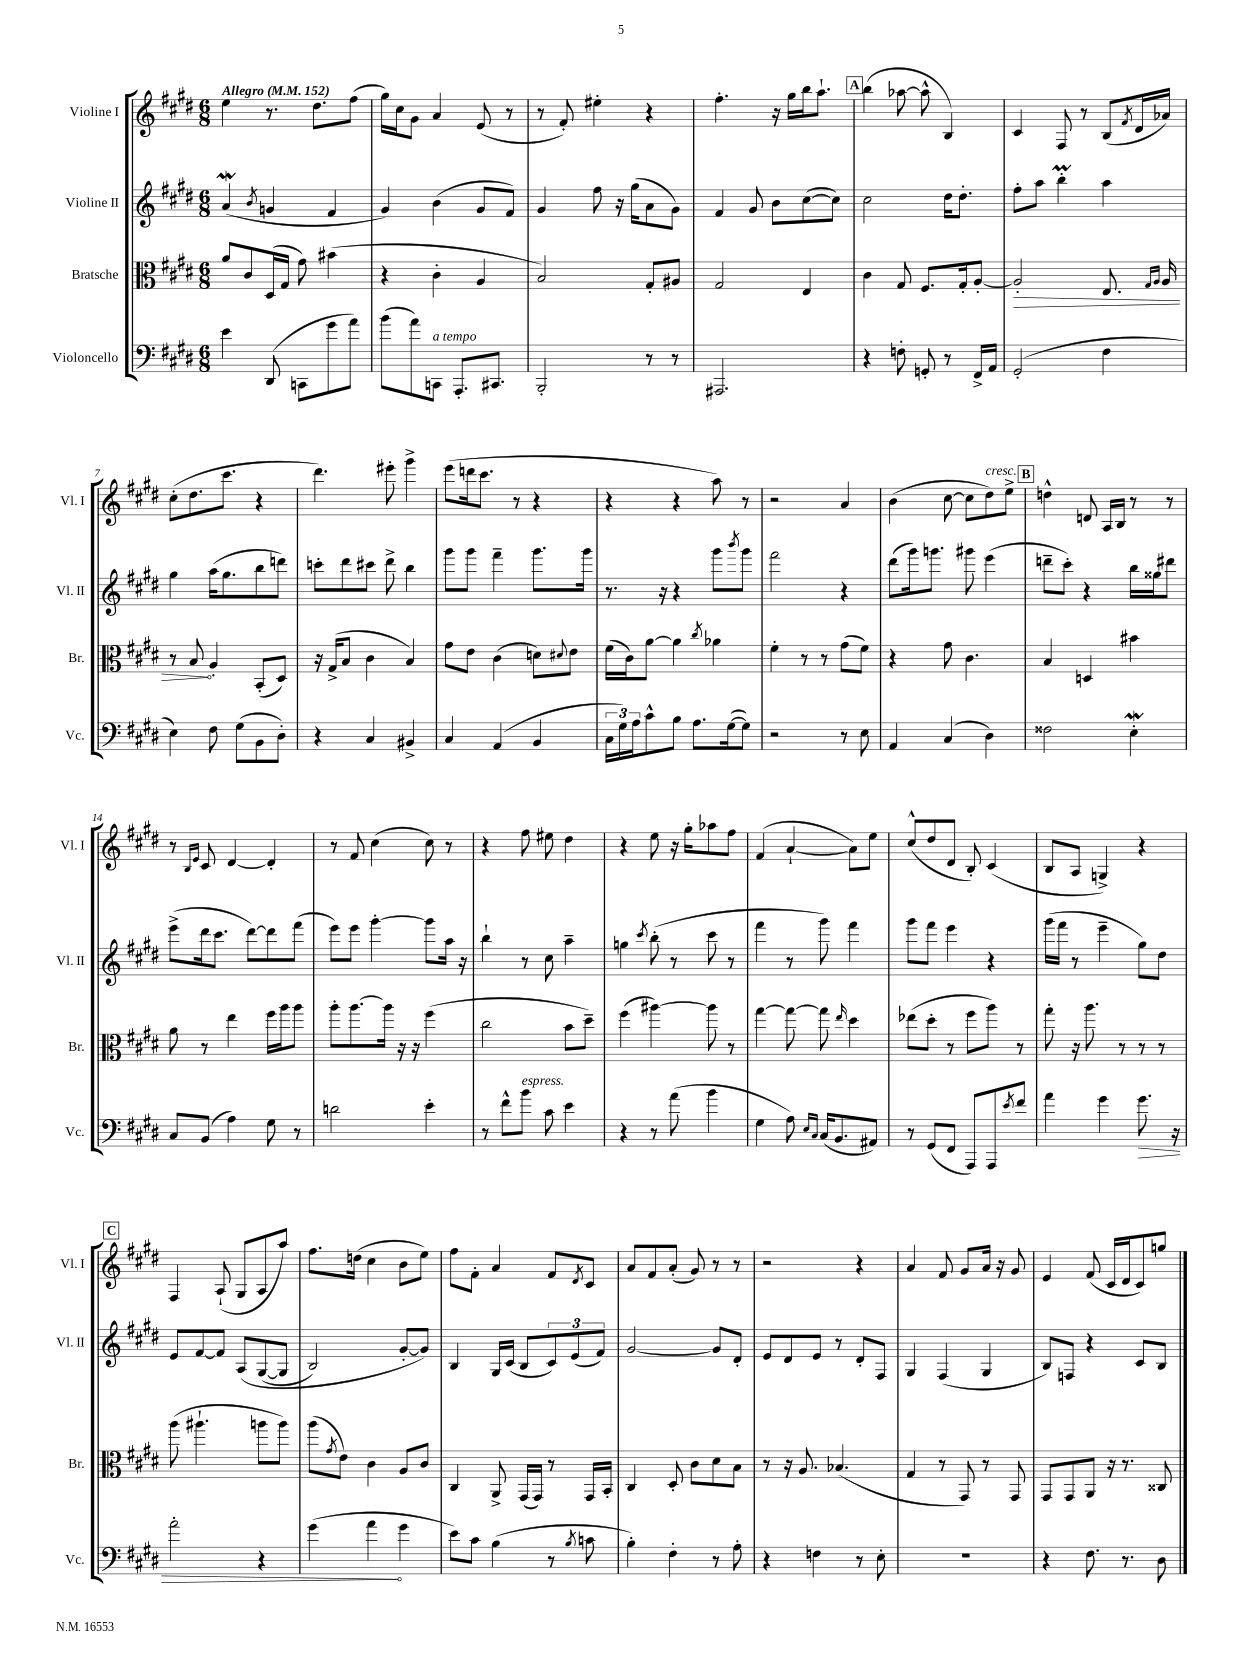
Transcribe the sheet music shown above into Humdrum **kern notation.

**kern	**kern	**kern	**kern
*staff4	*staff3	*staff2	*staff1
*clefF4	*clefC3	*clefG2	*clefG2
*k[f#c#g#d#]	*k[f#c#g#d#]	*k[f#c#g#d#]	*k[f#c#g#d#]
*M6/8	*M6/8	*M6/8	*M6/8
*MM152	*MM152	*MM152	*MM152
4e\	8a/L	(4a/	4ee\
.	8c#/	.	.
.	.	8qb/	.
(8DD#/	(16D#/L	4g/	8.r
.	16G#/JJ	.	.
8CC\L	8g#\)	.	.
.	.	.	8.dd#\L
8g#\	(4b#\	4f#/	.
8a\J)	.	.	(8ff#\J
=	=	=	=
(8b\L	4r	4g#/)	16gg#\LL)
.	.	.	16cc#\J
8a\)	.	.	8g#\J
8CC\J	4c#'\	(4b\	4a/
8.AAA'/L	.	.	.
.	4A/	8g#/L	(8e/
8.CC#/J	.	.	.
.	.	8f#/J)	8r
=	=	=	=
2BBB'/	2B/)	4g#/	8r
.	.	.	8f#'/)
.	.	8ff#\	4ee#'\
.	.	16r	.
.	.	(16gg#\LK	.
8r	8G#'/L	8a\	4r
8r	8A#/J	8g#\J)	.
=	=	=	=
2.AAA#/	2G#/	4f#/	4.ff#'\
.	.	8g#/	.
.	.	8b\L	16r
.	.	.	16gg#\LL
.	4E/	([8cc#\	16bb\J
.	.	.	8.aa`\J
.	.	8cc#\]J)	.
=	=	=	=
4r	4c#\	2cc#\	(4bb\
8F'\	8G#/	.	[8aa-\
8GG'/	8.F#/L	.	8aa-^^\]
8r	.	16dd#\LK	4B/)
.	16G#'/k	8.dd#'\J	.
16FF#^/LL	[8A'/J	.	.
16AA/JJ	.	.	.
=	=	=	=
(2GG#'/	2A'/]	8ff#'\L	4c#/
.	.	8aa\J	.
.	.	4bb'\	8F#/
.	.	.	8r
4F#\	8.E/	4aa\	(8B/L
.	.	.	8qf#/
.	.	.	16d#/L
.	16qqG#/LL	.	.
.	16qqA/JJ	.	.
.	16A/	.	16a-/JJ)
=	=	=	=
4E\)	8r	4gg#\	(8cc#'\L
.	8B/	.	8.dd#\
8F#\	4A'/	(16aa\LK	.
.	.	8.gg#\	8.ccc#\J
(8G#\L	.	.	.
8BB\	(8BB'/L	8bb\	4r
8D#'\J)	8D#/J)	8ddd\J)	.
=	=	=	=
4r	16r	8ccc'\L	4.ddd#\)
.	(16G#^/LK	.	.
.	8B/J	8ddd#\	.
4C#/	4c#\	8ccc#\J	.
.	.	8ddd#^\	8eee#'\
4BB#^/	4B/)	4bb\	4ggg#^\
=	=	=	=
4C#/	8g#\L	8ggg#\L	(8eee\L
.	8e\J	8ggg#\J	16ddd\k
.	.	.	8.ccc#\J
(4AA/	(4c#\	4fff#~\	.
.	.	.	8r
4BB/	8d\L)	8.ggg#\L	4r
.	8qqd#/	.	.
.	8e\J	.	.
.	.	16ggg#\Jk	.
=	=	=	=
24C#\LL	(16f#\LL	8.r	4r
24G#\)	.	.	.
.	16c#\J)	.	.
24A\J	.	.	.
8c#^^\	[8a\J	.	.
.	.	16r	.
8B\J	4a\]	4r	4r
8.A\L	.	.	.
.	8qcc#/	.	.
.	4a-\	8ggg#\L	8aa\)
([16G#\k	.	.	.
.	.	8qbbb/	.
8G#\]J)	.	8ggg#\J	8r
=	=	=	=
2r	4f#'\	2fff#\	2r
.	8r	.	.
.	8r	.	.
8r	(8g#\L	4r	4a/
8E\	8f#\J)	.	.
=	=	=	=
4AA/	4r	(8ddd#\L	(4b\
.	.	16ggg#\k)	.
.	.	8.ggg\J	.
(4C#/	8g#\	.	[8cc#\
.	4.c#\	8ggg#\	8cc#\]L
4D#\)	.	(4eee\	8dd#\)
.	.	.	8ee^\J
=	=	=	=
2F##\	4B/	8ddd~\L	4dd^^\
.	.	8ccc#'\J)	.
.	4D/	4r	8d/
.	.	.	16A/LL
.	.	.	16B/JJ
4E'\	4b#\	16bb\LL	8r
.	.	16gg##\J	.
.	.	8ddd#\J	8r
=	=	=	=
8C#/L	8a\	(8eee^\L	8r
.	.	.	16qqB/LL
.	.	.	16qqe/JJ
(8BB/J	8r	16ddd#\k	8c#/
.	.	8.ccc#\J	.
4A\)	4ee\	.	[4d#/
.	.	[8ddd#\L)	.
8G#\	16ff#\LL	8ddd#\]	4d#'/]
.	16aa\J	.	.
8r	8aa\J	(8fff#\J	.
=	=	=	=
2d\	8aa'\L	8eee\L)	8r
.	[8.aa\	8eee\J	8f#/
.	.	[4ggg#'\	(4cc#\
.	16aa\]Jk	.	.
.	16r	.	.
.	16r	.	.
4e'\	(4ff#\	8ggg#\]L	8cc#\)
.	.	16aa\Jk	8r
.	.	16r	.
=	=	=	=
8r	2cc#\	4bb`\	4r
8f#^^\L	.	.	.
8b\J	.	8r	8ff#\
8c#\	.	8cc#\	8ee#\
4e\	8b\L	4aa~\	4dd#\
.	8dd#~\J)	.	.
=	=	=	=
4r	(4ff#\	4gg\	4r
.	.	8qccc#/	.
8r	[4aa#\)	(8bb'\	8ee\
(8a\	.	8r	16r
.	.	.	16gg#'\LK
4b\	8aa#\]	8ccc#\	8aa-\
.	8r	8r	8ff#\J
=	=	=	=
4G#\	[4gg#\	4fff#\	(4f#/
8A\)	8gg#\_	8r	[4a`/
16qqE/LL	.	.	.
16qqC#/JJ	.	.	.
(16C#/LK	8gg#\]	8ggg#\)	.
8.BB/	.	.	.
.	16qqee/	.	.
.	4dd#\	4fff#\	8a\]L)
8AA#/J)	.	.	8ee\J
=	=	=	=
8r	(8ee-\L	8ggg#\L	(8cc#^^/L
(8GG#/L	8dd#'\J	8fff#\J	8dd#/
8FF#/J	8r	4eee\	8d#/J
8AAA/L)	8ff#\L	.	8B'/)
8AAA/	8aa\J)	4r	(4c#/
8qe/	.	.	.
8f#/J	8r	.	.
=	=	=	=
4a\	8gg#'\	(16ggg#\LL	8B/L
.	.	16fff#\JJ	.
.	16r	8r	8A/J
.	8.aa\	.	.
4g#\	.	4eee~\	4G^/)
.	8r	.	.
8.g#\	8r	8gg#\L)	4r
.	8r	8dd#\J	.
16r	.	.	.
=	=	=	=
2a'\	(8aa\	8e/L	4F#/
.	4.aa#`\	[8f#/	.
.	.	8f#/]J	(8A`/
.	.	&(8A/L	8G#/L
4r	8aa\L	([8G#/	8A/
.	8aa\J)	8G#/]J	8aa/J)
=	=	=	=
(4g#\	(8aa\L	2B/)	8.ff#\L
.	8qg#/	.	.
.	8e\J)	.	.
.	.	.	(16dd\Jk
4a\	4c#\	.	4cc#\
4g#\	8A/L	[8g#'/L	8b\L
.	8c#/J	8g#/]J&)	8ee\J)
=	=	=	=
8e\L)	4C#/	4B/	8ff#\L
8c#\J	.	.	8f#'\J
(4B\	8AA^/	16G#/LL	4a/
.	.	(16c#/JJ	.
.	(16GG#/LL	8B/L	.
.	16GG#/JJ)	.	.
8r	8r	12c#/)	8f#/L
.	.	(12e/	.
8qB/	.	.	8qd#/
8c\	16GG#/LL	.	8c#/J
.	.	12f#/J)	.
.	16BB'/JJ	.	.
=	=	=	=
4B'\)	4C#/	[2g#/	8a/L
.	.	.	8f#/
4F#'\	8D#'/	.	(8a'/J
.	8c#\L	.	8g#/)
8r	8d#\	8g#/]L	8r
8A'\	8B\J	8d#'/J	8r
=	=	=	=
4r	8r	8e/L	2r
.	16r	8d#/	.
.	8.A/	.	.
4F\	.	8e/J	.
.	(4.B-/	8r	.
8r	.	8d#'/L	4r
8E'\	.	8F#/J	.
=	=	=	=
2.r	4G#/	4G#/	4a/
.	8r	(4F#/	8f#/
.	8GG#/)	.	8g#/L
.	8r	4G#/	16a/Jk
.	.	.	16r
.	8GG#/	.	8g#/
=	=	=	=
4r	8GG#/L	8B/L)	4e/
.	8GG#/	8F/J	.
8.F#\	8AA/J	4r	(8f#/
.	16r	.	16c#/LL
8.r	8.r	.	16d#/J
.	.	8c#/L	8c#/)
8D#\	8C##/	8B/J	8gg/J
==	==	==	==
*-	*-	*-	*-
